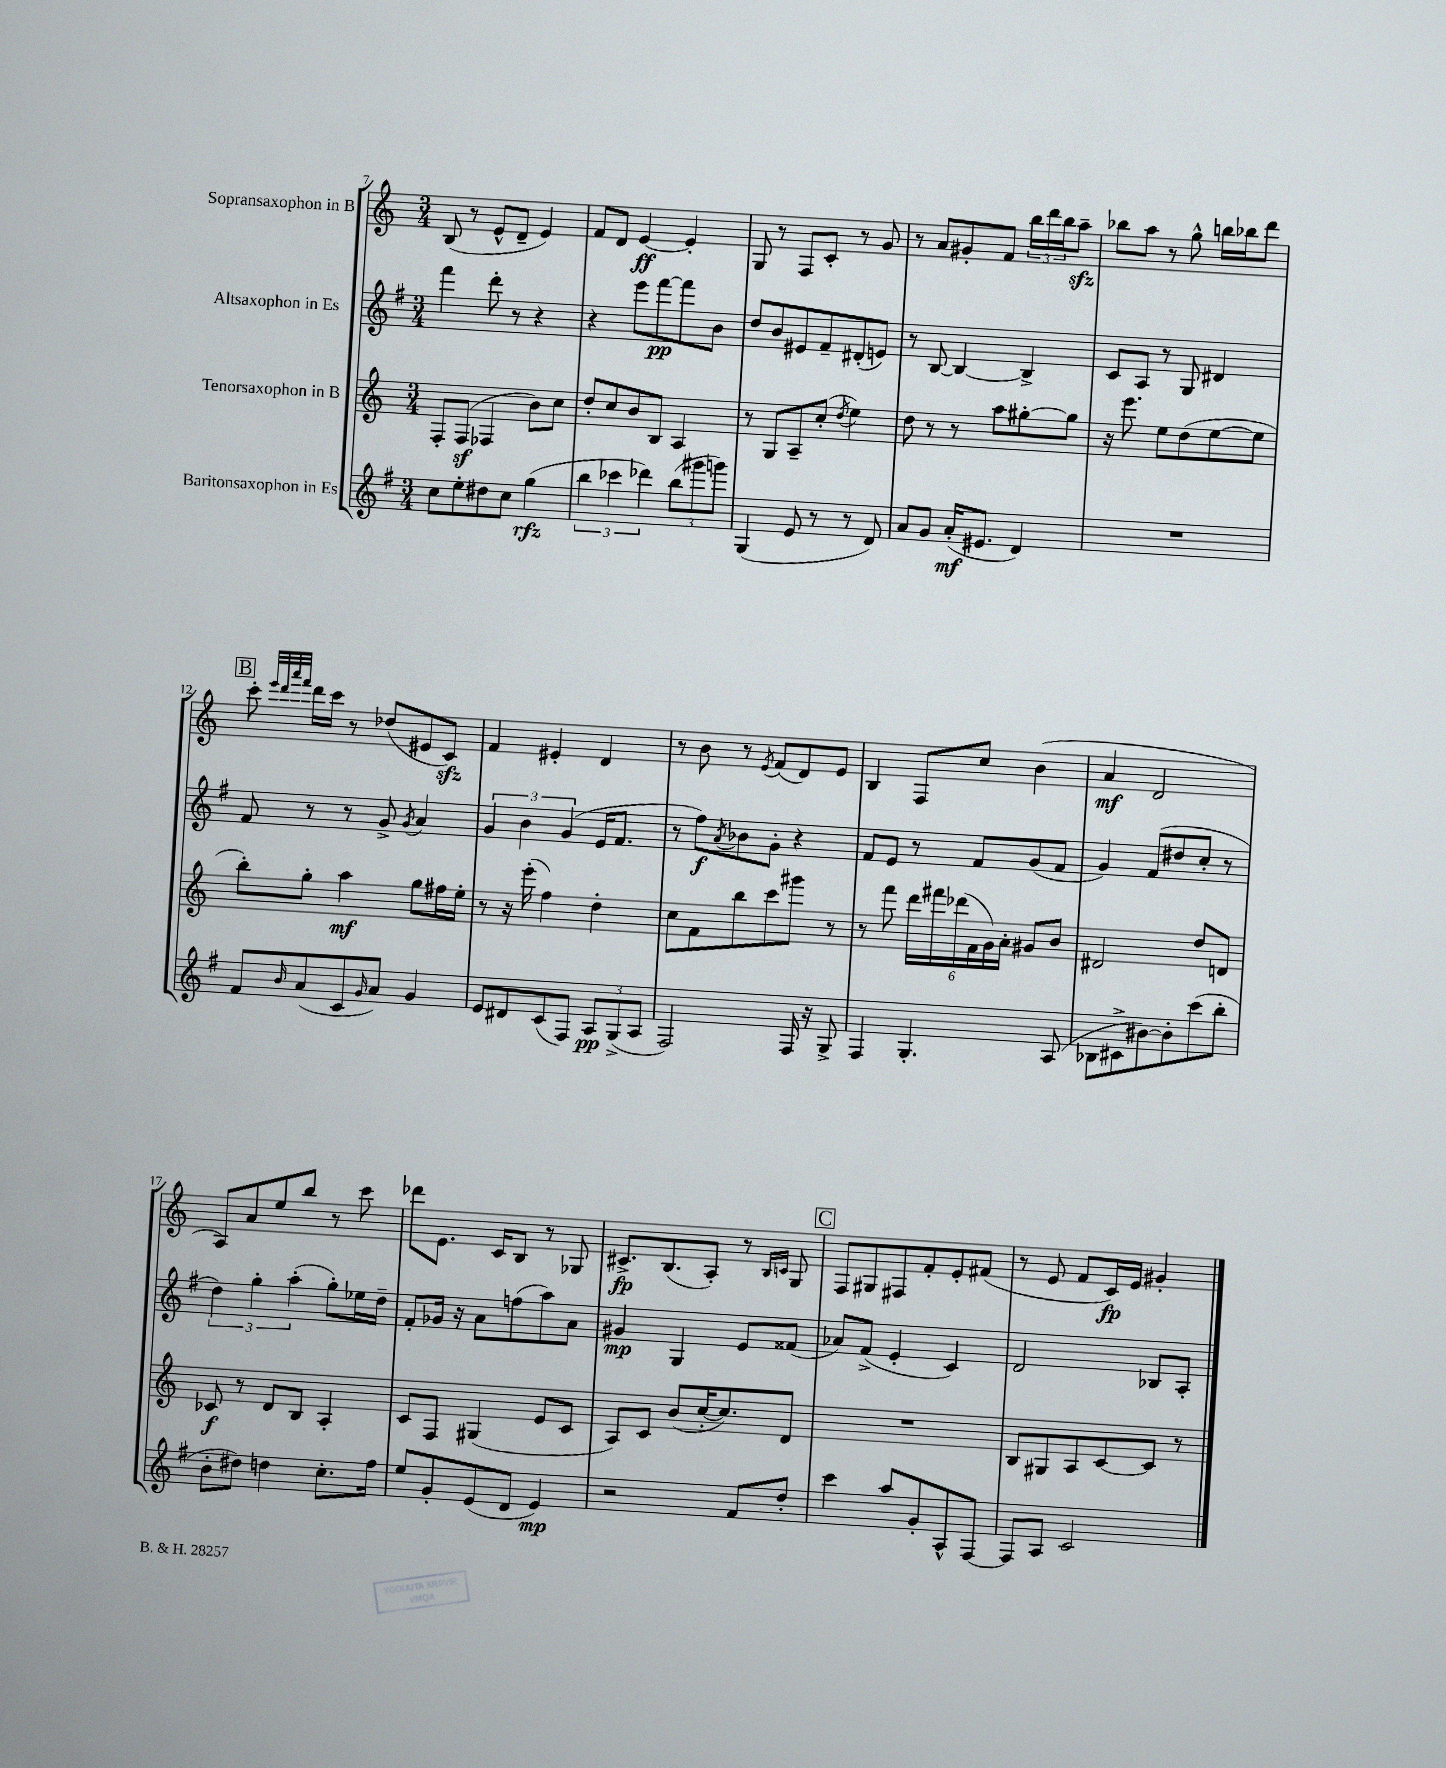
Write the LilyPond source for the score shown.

<<
\new StaffGroup <<
\new Staff = "s0" \with { instrumentName = "Sopransaxophon in B" } {
    \clef treble \key c \major \numericTimeSignature \time 3/4
    b8( r8 e'8-^ d'8-- e'4) |
    f'8 d'8 e'4~\ff e'4-. |
    g8 r8 f8 c'8-. r8 g'8 |
    r8 a'8 gis'8-. f'8 \tuplet 3/2 { b''16 d'''16 b''16 } a''8--\sfz |
    bes''8 a''8 r8 g''8-^ b''16 bes''16 d'''8 |
    \mark \markup { \box "B" } c'''8-. \grace { e'''32 d'''32 a'''32 f'''32 } d'''16 c'''16 r8 des''8( eis'8 c'8\sfz) |
    f'4 eis'4-. d'4 |
    r8 b'8 r8 \acciaccatura { e'8 } f'8( d'8) e'8 |
    b4 f8 c''8 b'4( |
    a'4\mf d'2 |
    a8) a'8 e''8 b''8 r8 c'''8 |
    des'''8 e'8. c'16 b8 r8 ges8 |
    cis'8.->\fp b8.( a8-.) r8 \grace { b16 c'16 } g8 |
    \mark \markup { \box "C" } f8 gis8 fis8 f'8-. e'8-. fis'8( |
    r8 e'8 f'8 c'16\fp) e'16 gis'4-. \bar "|." |
}
\new Staff = "s1" \with { instrumentName = "Altsaxophon in Es" } {
    \clef treble \key g \major \numericTimeSignature \time 3/4
    fis'''4 d'''8-. r8 r4 |
    r4 e'''8 fis'''8~\pp fis'''8 b'8 |
    d''8 b'8 eis'8 fis'8-- dis'8-.( e'8) |
    r8 b8~ b4~ b4-> |
    c'8 a8 r8 g8 dis'4 |
    \mark \markup { \box "B" } fis'8 r8 r8 g'8-> \acciaccatura { g'8 } a'4 |
    \tuplet 3/2 { g'4 b'4 g'4( } e'16 fis'8. |
    r8 fis''8\f) \acciaccatura { a'8 } bes'8 g'8-. r4 |
    fis'8 e'8 r8 fis'8 g'8( fis'8 |
    g'4) fis'8( dis''8 c''8-. r8 |
    \tuplet 3/2 { d''4) g''4-. a''4-.( } g''8-.) ees''16 d''16-- |
    fis'8-. ges'16 r16 a'8 f''8( a''8) a'8 |
    gis'4\mp g4 e'8 fisis'8( |
    \mark \markup { \box "C" } aes'8) fis'8->( e'4-. c'4) |
    d'2 bes8 a8-. \bar "|." |
}
\new Staff = "s2" \with { instrumentName = "Tenorsaxophon in B" } {
    \clef treble \key c \major \numericTimeSignature \time 3/4
    f8-. f8\sf( fes4 b'8) c''8 |
    d''8-. c''8 b'8 b8 a4 |
    r8 g8 a8-- c''8-.( \acciaccatura { d''8 } e''4) |
    d''8 r8 r8 a''8 gis''8~-. gis''8 |
    r16 e'''8. e''8 d''8( e''8~ e''8 |
    \mark \markup { \box "B" } b''8-.) g''8-. a''4\mf g''8 fis''16 e''16-. |
    r8 r16 e'''16-.( f''4) d''4-. |
    c''8 f'8 b''8 c'''8 gis'''8 r8 |
    r8 f'''8 \tuplet 6/4 { d'''16 fis'''16 des'''16( f'16 g'16) a'16-. } gis'8 b'8 |
    dis'2 d''8 d'8 |
    ces'8\f r8 d'8 b8 a4-. |
    c'8 f8 gis4( e'8 c'8 |
    a8) c'8 b'8( c''16~-. c''8.) d'8 |
    \mark \markup { \box "C" } R2. |
    b8 gis8 a8 c'8~ c'8 r8 \bar "|." |
}
\new Staff = "s3" \with { instrumentName = "Baritonsaxophon in Es" } {
    \clef treble \key g \major \numericTimeSignature \time 3/4
    c''8 e''8-. dis''8 c''8 g''4\rfz( |
    \tuplet 3/2 { b''4 ces'''4 des'''4) } \tuplet 3/2 { b''8( gis'''8 g'''8) } |
    g4( e'8 r8 r8 d'8) |
    a'8 g'8 a'16-.\mf( eis'8. d'4) |
    R2. |
    \mark \markup { \box "B" } fis'8 \grace { b'16 } a'8( c'8 \grace { g'16 } a'8) g'4 |
    e'8 dis'8 c'8( fis8) \tuplet 3/2 { a8\pp g8->( a8 } |
    fis2) fis16 r16 g8-> |
    fis4 g4.-. a8( |
    bes8 cis'8-> bis'8~) bis'8-. c'''8( b''8-. |
    b'8-. dis''8) d''4 c''8.-. fis''16 |
    e''8 g'8-. e'8( d'8 e'4\mp) |
    r2 fis'8 d''8-. |
    \mark \markup { \box "C" } c'''4 a''8 g'8-. a8-^ fis8~ |
    fis8 a8 c'2 \bar "|." |
}
>>
>>
\layout { \context { \Score currentBarNumber = #7 } }
